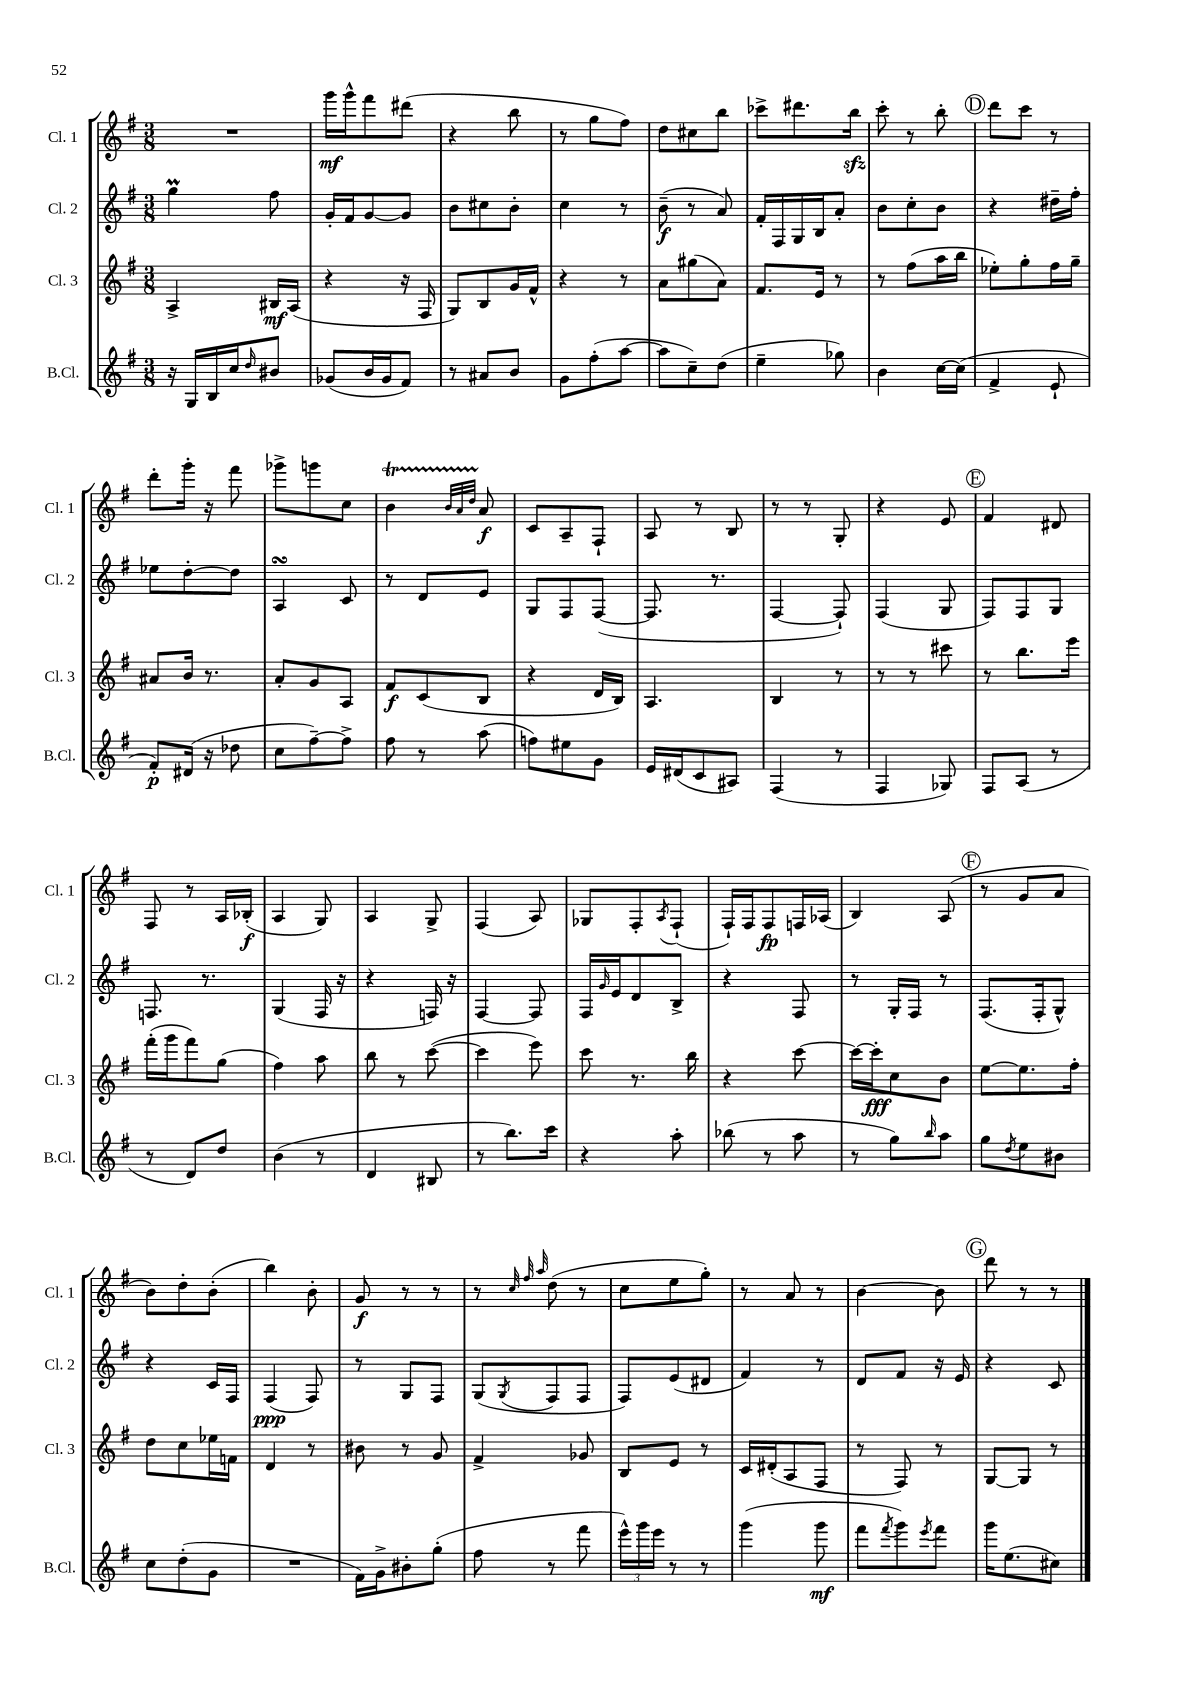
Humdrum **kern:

**kern	**kern	**kern	**kern
*staff4	*staff3	*staff2	*staff1
*clefG2	*clefG2	*clefG2	*clefG2
*k[f#]	*k[f#]	*k[f#]	*k[f#]
*M3/8	*M3/8	*M3/8	*M3/8
16r	4A^	4gg	4.r
16G	.	.	.
16B	.	.	.
16cc	.	.	.
16qqdd	.	.	.
8b#	16B#	8ff#	.
.	(16A	.	.
=	=	=	=
(8g-	4r	16g'	16ggg
.	.	16f#	16ggg^^
16b	.	[8g	8fff#
16g-	.	.	.
8f#)	16r	8g]	(8ddd#
.	16F#	.	.
=	=	=	=
8r	8G)	8b	4r
8a#	8B	8cc#	.
8b	16g	8b'	8bb
.	16f#^^	.	.
=	=	=	=
8g	4r	4cc	8r
(8ff#'	.	.	8gg
[8aa	8r	8r	8ff#)
=	=	=	=
8aa]	8a	(8b~	8dd
8cc~)	(8gg#	8r	8cc#
(8dd	8a)	8a)	8bb
=	=	=	=
4ee~	8.f#	16f#'	8ccc-^
.	.	16F#	.
.	.	16G	8.ddd#
.	16e	16B	.
8gg-)	8r	8a'	.
.	.	.	16bb
=	=	=	=
4b	8r	8b	8ccc'
.	(8ff#	8cc'	8r
[16cc	16aa	8b	8bb'
(16cc]	16bb	.	.
=	=	=	=
4f#^	8ee-')	4r	8ddd
.	8gg'	.	8ccc
8e`	16ff#	16dd#~	8r
.	16gg~	16ff#'	.
=	=	=	=
8f#')	8a#	8ee-	8ddd'
(16d#	16b	[8dd'	16ggg'
16r	8.r	.	16r
8dd-	.	8dd]	8fff#
=	=	=	=
8cc	8a'	4A	8ggg-^
[8ff#~)	8g	.	8ggg
8ff#^]	8A	8c	8cc
=	=	=	=
8ff#	8f#	8r	4b
8r	(8c	8d	.
.	.	.	32qqb
.	.	.	32qqa
.	.	.	32qqdd
(8aa	8B	8e	8a
=	=	=	=
8ff)	4r	8G	8c
8ee#	.	8F#	8A~
8g	16d	([8F#	8F#`
.	16B)	.	.
=	=	=	=
16e	4.A	8.F#]	8A
(16d#	.	.	.
8c	.	.	8r
.	.	8.r	.
8A#)	.	.	8B
=	=	=	=
(4F#	4B	[4F#	8r
.	.	.	8r
8r	8r	8F#`])	8G'
=	=	=	=
4F#	8r	(4F#	4r
.	8r	.	.
8G-)	8ccc#	8G	8e
=	=	=	=
8F#	8r	8F#)	4f#
(8A	8.bb	8F#	.
8r	.	8G	8d#
.	16eee	.	.
=	=	=	=
8r	(16fff#'	8.F	8F#
.	16ggg	.	.
8d)	8fff#)	.	8r
.	.	8.r	.
8dd	(8gg	.	16A
.	.	.	(16B-'
=	=	=	=
(4b	4ff#)	(4G	4A
8r	8aa	16F#	8G)
.	.	16r	.
=	=	=	=
4d	8bb	4r	4A
.	8r	.	.
8B#	([8ccc	16F)	8G^
.	.	16r	.
=	=	=	=
8r	4ccc]	[4F#	(4F#
8.bb)	.	.	.
.	8eee)	8F#]	8A)
16ccc	.	.	.
=	=	=	=
4r	8ccc	16F#	8G-
.	.	16qqg	.
.	.	16e	.
.	8.r	8d	8F#'
.	.	.	8qA
8aa'	.	8B^	(8F#`
.	16bb	.	.
=	=	=	=
(8bb-	4r	4r	16F#`)
.	.	.	16F#
8r	.	.	8F#
8aa	[8ccc	8F#	16F
.	.	.	(16A-
=	=	=	=
8r	16ccc_	8r	4B)
.	16ccc']	.	.
8gg)	8cc	16G'	.
.	.	16F#	.
16qqbb	.	.	.
8aa	8b	8r	(8A
=	=	=	=
8gg	[8ee	(8.F#	8r
8qdd	.	.	.
8ee	8.ee]	.	8g
.	.	16F#'	.
8b#	.	8G^^)	8a
.	16ff#'	.	.
=	=	=	=
8cc	8dd	4r	8b)
(8dd'	8cc	.	8dd'
8g	16ee-	16c	(8b'
.	16f	16F#	.
=	=	=	=
4.r	4d	(4F#	4bb)
.	8r	8F#)	8b'
=	=	=	=
16f#)	8b#	8r	8g
16g^	.	.	.
8b#'	8r	8G	8r
(8gg'	8g	8F#	8r
=	=	=	=
8ff#	4f#^	(8G	8r
.	.	.	32qqcc
.	.	.	32qqff#
.	.	8qG	32qqaa
8r	.	8F#	(8dd
8fff#	8g-	8F#	8r
=	=	=	=
24eee^^)	8B	8F#)	8cc
24ggg	.	.	.
24eee	.	.	.
8r	8e	(8e	8ee
8r	8r	8d#	8gg')
=	=	=	=
(4ggg	16c	4f#)	8r
.	(16d#'	.	.
.	8A	.	8a
8ggg	8F#	8r	8r
=	=	=	=
8fff#	8r	8d	[4b
8qfff#	.	.	.
8ggg)	8F#)	8f#	.
8qeee	.	.	.
8fff#	8r	16r	8b]
.	.	16e	.
=	=	=	=
16ggg	[8G	4r	8ddd
(8.ee	.	.	.
.	8G]	.	8r
8cc#)	8r	8c	8r
==	==	==	==
*-	*-	*-	*-
